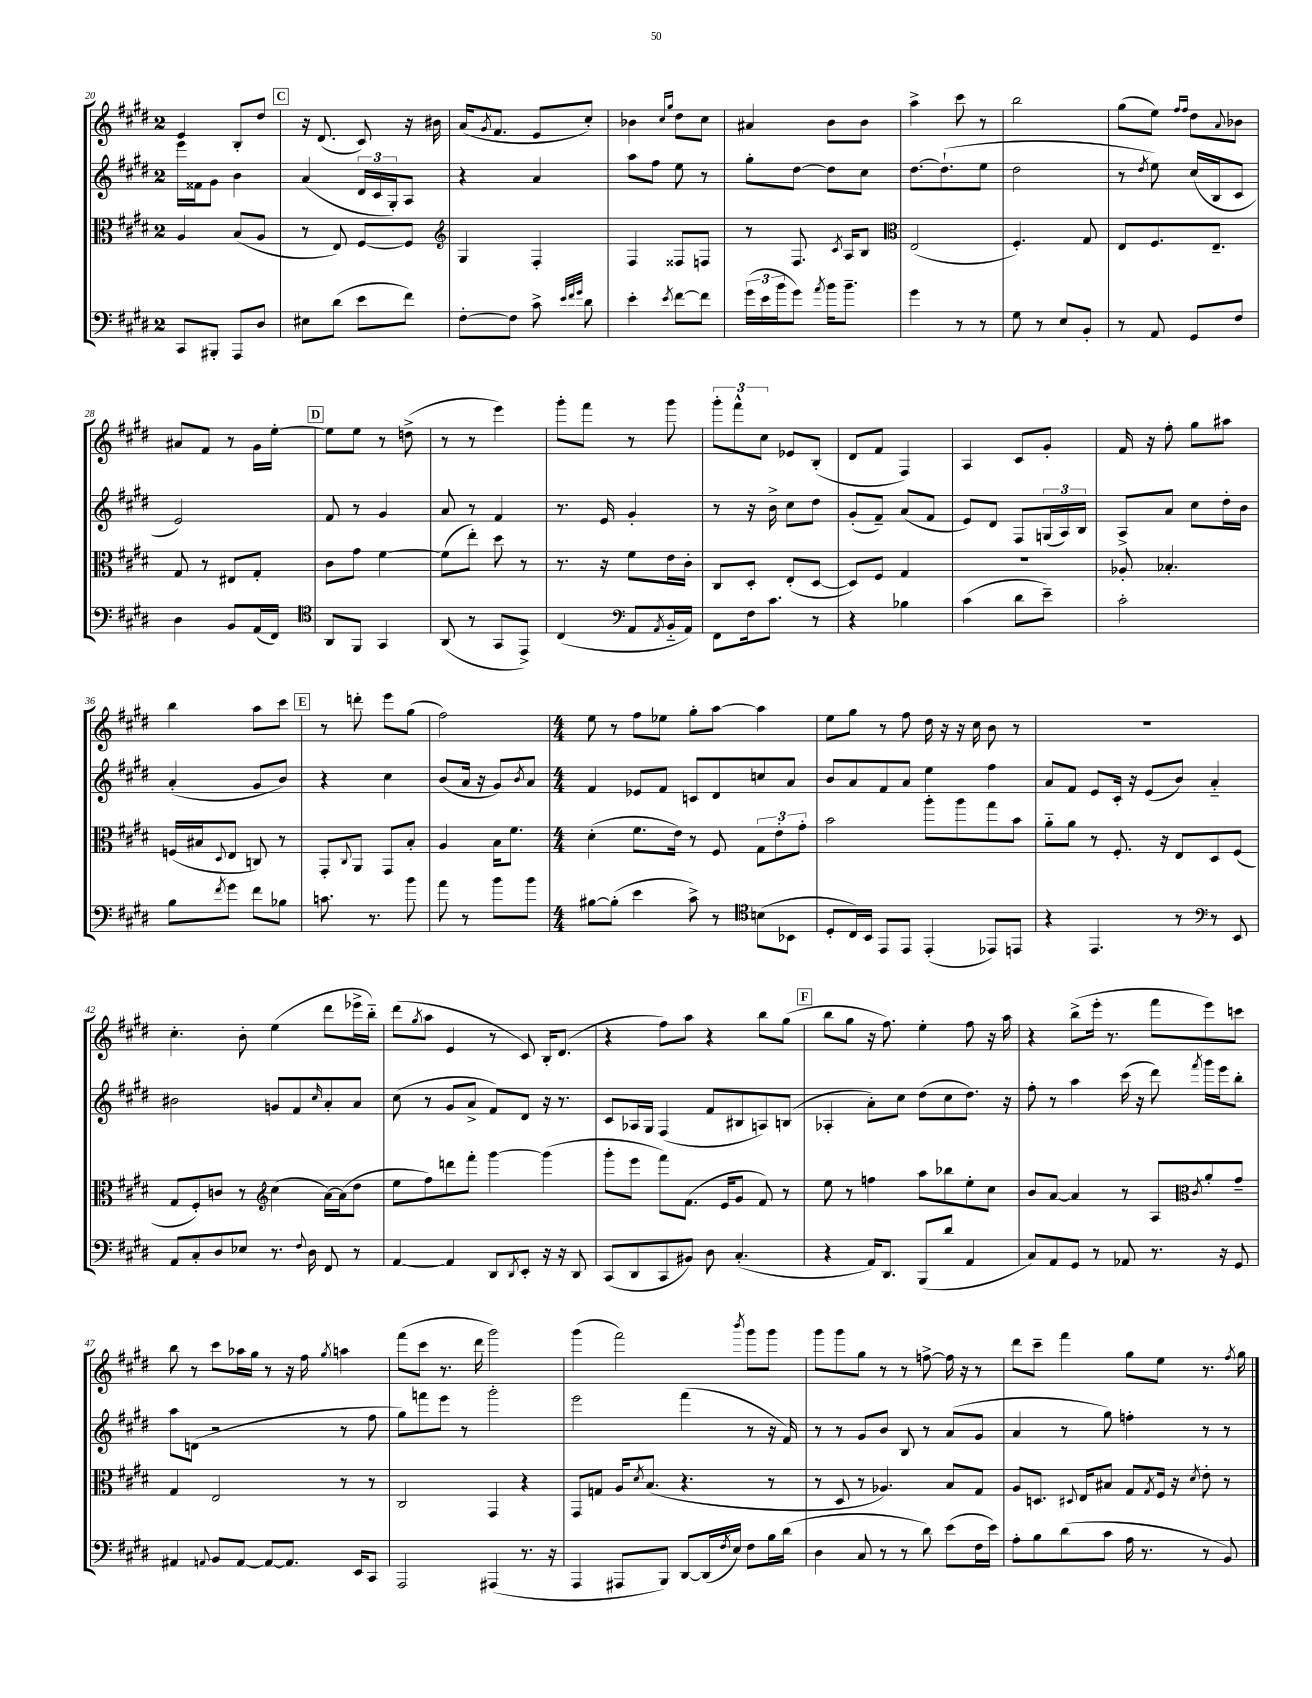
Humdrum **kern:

**kern	**kern	**kern	**kern
*part4	*part3	*part2	*part1
*staff4	*staff3	*staff2	*staff1
*clefF4	*clefC3	*clefG2	*clefG2
*k[f#c#g#d#]	*k[f#c#g#d#]	*k[f#c#g#d#]	*k[f#c#g#d#]
*M2/4	*M2/4	*M2/4	*M2/4
=20	=20	=20	=20
8CC#/L	4A/	16eee\LL	4e/
.	.	16f##X\J	.
8BBB#X'/J	.	8g#\J	.
8AAA/L	(8B/L	4b\	8B'/L
8D#/J	8A/J	.	8dd#/J
!!LO:REH:place=s1:t=C
=21	=21	=21	=21
8E#X\L	8r	(4a/	16r
.	.	.	(8.d#/
(8d#\J	8E/)	.	.
8e\L	[8F#/L	24d#/LL	8c#/)
.	.	24c#/	.
.	.	24G#'/J)	.
8f#\J)	8F#/J]	8A/J	16r
.	.	.	16b#X\
=22	=22	=22	=22
*	*clefG2	*	*
[8F#'\L	4G#/	4r	(16a/KL
.	.	.	8qg#/
.	.	.	8.f#/J
8F#\J]	.	.	.
8c#^\	4F#'/	4a/	8e/L
32qqe/LLL	.	.	.
32qqf#/	.	.	.
32qqg#/JJJ	.	.	.
8d#\	.	.	8cc#'/J)
=23	=23	=23	=23
4e'\	4F#/	8aa\L	4b-X\
.	.	8ff#\J	.
.	.	.	16qqcc#/LL
8qe/	.	.	16qqgg#/JJ
[8f#\L	8F##X/L	8ee\	8dd#\L
8f#\J]	8Fn/J	8r	8cc#\J
=24	=24	=24	=24
(24g#\LL	8r	8gg#'\L	4a#X/
24e\	.	.	.
24b\J	.	.	.
8g#\J)	8.F#/	[8dd#\J	.
8qa/	.	.	.
16b\KL	.	8dd#\L]	8b\L
.	8qc#/	.	.
8.b~\J	16A/KL	.	.
.	8B/J	8cc#\J	8b\J
=25	=25	=25	=25
*	*clefC3	*	*
4g#\	(2E/	[8.dd#\L	4aa^\
.	.	(8.dd#`\]	.
8r	.	.	8ccc#\
8r	.	8ee\J	8r
=26	=26	=26	=26
8G#\	4.F#'/)	2dd#\	2bb\
8r	.	.	.
8E/L	.	.	.
8BB'/J	8G#/	.	.
=27	=27	=27	=27
8r	8E/L	8r	(8gg#\L
.	.	8qdd#/	.
8AA/	8.F#/	8ee\)	8ee\J)
.	.	.	16qqff#/LL
.	.	.	16qqff#/JJ
8GG#/L	.	(16cc#/LL	8dd#\L
.	8.E~/J	16B/J	.
.	.	.	8qqa/
8F#/J	.	8c#/J	8b-X\J
!!LO:LB:g=z
=28	=28	=28	=28
4D#\	8G#/	2e/)	8a#X/L
.	8r	.	8f#/J
8BB/L	8E#X/L	.	8r
(16AA/L	8G#'/J	.	16g#\LL
16FF#/JJ)	.	.	[16ee'\JJ
!!LO:REH:place=s1:t=D
=29	=29	=29	=29
*clefC4	*	*	*
8AA/L	8c#\L	8f#/	8ee\L]
8FF#/J	8g#\J	8r	8ee\J
4GG#/	[4f#\	4g#/	8r
.	.	.	(8ddn^\
=30	=30	=30	=30
(8AA/	(8f#\L]	8a/	8r
8r	8ee'\J)	8r	8r
8GG#/L	8dd#\	4f#/	4eee\)
8EE^/J)	8r	.	.
=31	=31	=31	=31
(4C#/	8.r	8.r	8ggg#'\L
.	.	.	8fff#\J
.	16r	16e/	.
*clefF4	*	*	*
8AA/L	8f#\L	4g#'/	8r
8qAA/	.	.	.
16BB/L	16e\L	.	8ggg#\
16AA/JJ)	16c#'\JJ	.	.
=32	=32	=32	=32
8FF#\L	8C#/L	8r	12ggg#'\L
.	.	.	12fff#^^\
16F#\k	8D#'/J	16r	.
.	.	.	12cc#\J
8.c#\J	.	16b^\	.
.	(8E'/L	8cc#\L	8e-X/L
8r	[8D#/J	8dd#\J	(8B'/J
=33	=33	=33	=33
4r	8D#/L])	(8g#'/L	8d#/L
.	8F#/J	8f#~/J)	8f#/J
4B-X\	4G#/	(8a/L	4F#/)
.	.	8f#/J	.
=34	=34	=34	=34
(4c#\	2r	8e/L)	4A/
.	.	8d#/J	.
8d#\L	.	8F#/L	8c#/L
8e~\J)	.	(24Gn/L	8g#'/J
.	.	24A/)	.
.	.	24B/JJ	.
=35	=35	=35	=35
2c#'\	8A-X'/	8A^/L	16f#/
.	.	.	16r
.	4.B-X'/	8a/J	8ff#'\
.	.	8cc#\L	8gg#\L
.	.	16dd#'\L	8aa#X\J
.	.	16b\JJ	.
!!LO:LB:g=z
=36	=36	=36	=36
8B\L	(16Fn/LL	(4a'/	4bb\
.	16B#X/J	.	.
8qf#/	8qqD#/	.	.
8g#\J	8E/J	.	.
8f#\L	8Cn/)	8g#/L	8aa\L
8B-X\J	8r	8b/J)	8ccc#\J
!!LO:REH:place=s1:t=E
=37	=37	=37	=37
8.cn\	8GG#'/L	4r	8r
.	8qqC#/	.	.
.	8AA/J	.	8dddn'\
8.r	.	.	.
.	8GG#/L	4cc#\	8eee\L
8b\	8B'/J	.	(8gg#\J
=38	=38	=38	=38
8a\	4A/	(8b/L	2ff#\)
8r	.	16a/Jk	.
.	.	16r	.
8b\L	16B\KL	8g#/L)	.
.	8.f#\J	.	.
.	.	8qb/	.
8b\J	.	8a/J	.
=39	=39	=39	=39
*M4/4	*M4/4	*M4/4	*M4/4
[8B#X\L	(4d#'\	4f#/	8ee\
(8B#'\J]	.	.	8r
4e\	8.f#\L	8e-X/L	8ff#\L
.	.	8f#/J	8ee-X\J
.	16e\Jk)	.	.
8c#^\)	8r	8cn/L	8gg#'\L
8r	8F#/	8d#/	[8aa\J
(8Bn\L	12G#\L	8ccn/	4aa\]
.	12e'\	.	.
8BB-X\J	.	8a/J	.
.	12g#'\J	.	.
=40	=40	=40	=40
*clefC4	*	*	*
8D#'/L	2b\	8b/L	8ee\L
16C#/L)	.	8a/	8gg#\J
16BB/JJ	.	.	.
8EE/L	.	8f#/	8r
8EE/J	.	8a/J	8ff#\
(4EE'/	8aa'\L	4ee\	16dd#\
.	.	.	16r
.	8aa\	.	16r
.	.	.	16cc#\
8EE-X/L)	8gg#\	4ff#\	8b\
8EEn/J	8b\J	.	8r
=41	=41	=41	=41
4r	8a\L	8a/L	1r
.	8a\J	8f#/J	.
4.EE/	8r	8e/L	.
.	8.F#'/	16c#'/Jk	.
.	.	16r	.
.	.	(8e/L	.
.	16r	.	.
8r	8E/L	8b/J)	.
8r	8D#/	4a/	.
8EE/	(8F#/J	.	.
!!LO:LB:g=z
=42	=42	=42	=42
*clefF4	*	*	*
8AA/L	8G#/L	2b#X\	4.cc#'\
8C#'/	8F#'/)	.	.
8D#/	8cn/J	.	.
8E-X/J	8r	.	8b'\
*	*clefG2	*	*
8.r	(4cc#\	8gn/L	(4ee\
.	.	8f#/	.
8qqF#/	.	.	.
16D#\	.	.	.
.	.	16qqcc#/	.
8FF#/	[16a\LL)	8a'/	8ddd#\L
.	(16a\J]	.	.
8r	8dd#\J	8a/J	16eee-X^\L
.	.	.	16bb\JJ)
=43	=43	=43	=43
[4AA/	8ee\L	(8cc#\	(8ddd#\L
.	.	.	8qgg#/
.	8ff#\)	8r	8aa\J
4AA/]	8dddn\	8g#/L	4e/
.	8fff#'\J	8a^/J	.
8DD#/L	[4ggg#\	8f#/L)	8r
8qDD#/	.	.	.
8EE'/J	.	8d#/J	8c#/)
16r	(4ggg#\]	16r	16B'/KL
16r	.	8.r	(8.d#/J
8DD#/	.	.	.
=44	=44	=44	=44
(8CC#/L	8ggg#'\L	8c#/L	4r
8DD#/	8eee\J	16A-X/L	.
.	.	16G#/JJ	.
8CC#/	8fff#\L)	(4F#/	8ff#\L)
8BB#X/J)	(8.f#\J	.	8aa\J
8D#\	.	8f#/L	4r
.	16e/KL	.	.
(4.C#'/	8g#/J	8B#X/	.
.	8f#/)	8An/)	8bb\L
.	8r	(8Bn/J	(8gg#\J
!!LO:REH:place=s1:t=F
=45	=45	=45	=45
4r	8ee\	4A-X'/	8bb\L
.	8r	.	8gg#\J
16AA/KL)	4ffn\	8a'\L)	16r
8.DD#/J	.	.	8.ff#\)
.	.	8cc#\J	.
(8BBB/L	8aa\L	(8dd#\L	4ee'\
8d#/J	8bb-X\	8cc#\	.
4AA/	8ee'\	8.dd#\J)	8ff#\
.	8cc#\J	.	16r
.	.	16r	16aa\
=46	=46	=46	=46
8C#/L)	8b/L	8ff#'\	4r
8AA/	[8a/J	8r	.
8GG#/J	4a/]	4aa\	(8bb^\L
8r	.	.	16eee'\Jk
.	.	.	8.r
8AA-X/	8r	(16ccc#\	.
.	.	16r	.
8.r	8A/L	8ddd#\)	8fff#\L
.	8qb/	8qfff#/	.
.	8a'/	16ggg#\LL	8eee\)
16r	.	16eee\J	.
8GG#/	8g#~/J	8bb'\J	8cccn\J
!!LO:LB:g=z
=47	=47	=47	=47
*	*clefC3	*	*
4AA#X/	4G#/	8aa\L	8bb\
.	.	(8dn\J	8r
8qqAAn/	.	.	.
8BB/L	2E/	2r	8ccc#\L
[8AA/J	.	.	16aa-X\L
.	.	.	16gg#\JJ
8AA/L_	.	.	8r
8.AA/J]	.	.	16r
.	.	.	16ff#\
.	.	.	8qgg#/
.	8r	8r	4aan\
16EE/KL	.	.	.
8CC#/J	8r	8ff#\	.
=48	=48	=48	=48
2AAA/	2C#/	8gg#\L)	(8fff#\L
.	.	8fffn\	8ccc#\J
.	.	8eee\J	8.r
.	.	8r	.
.	.	.	16ddd#\
(4AAA#X/	4GG#/	2ggg#'\	2ggg#\)
8.r	4r	.	.
16r	.	.	.
=49	=49	=49	=49
4AAA/	8GG#/L	2eee\	(4ggg#\
.	8Gn/J	.	.
8AAA#X/L	16A/KL	.	2fff#\)
.	8qd#/	.	.
.	(8.B/J	.	.
8BBB/J)	.	.	.
[8DD#/L	4.r	(4fff#\	.
(16DD#/L]	.	.	.
8qF#/	.	.	.
16E/JJ)	.	.	.
.	.	.	8qbbb/
8F#\L	.	8r	8ggg#\L
16B\L	8r	16r	8ggg#\J
(16d#\JJ	.	16f#/)	.
=50	=50	=50	=50
4D#\	8r	8r	8ggg#\L
.	8D#/	8r	8ggg#\
8C#/	8r	8g#/L	8gg#\J
8r	4.A-X/)	8b/J	8r
8r	.	8B/	8r
8d#\)	.	8r	[8ffn^\
(8e\L	8B/L	(8a/L	16ff\]
.	.	.	16r
16F#\L	8G#/J	8g#/J	8r
16e\JJ)	.	.	.
=51	=51	=51	=51
8A'\L	8A/L	4a/	8ddd#\L
8B\	8.Dn/J	.	8ccc#~\J
(8d#\	.	8r	4fff#\
.	8qqD#X/	.	.
.	16E/KL	.	.
8c#\J	8B#X/J	8gg#\)	.
16A\	8G#/L	4ffn'\	8gg#\L
8.r	.	.	.
.	8qG#/	.	.
.	16F#/Jk	.	8ee\J
.	16r	.	.
.	8qd#/	.	.
8r	8e'\	8r	8.r
8BB/)	8r	8r	.
.	.	.	8qff#/
.	.	.	16gg#\
==	==	==	==
*-	*-	*-	*-
